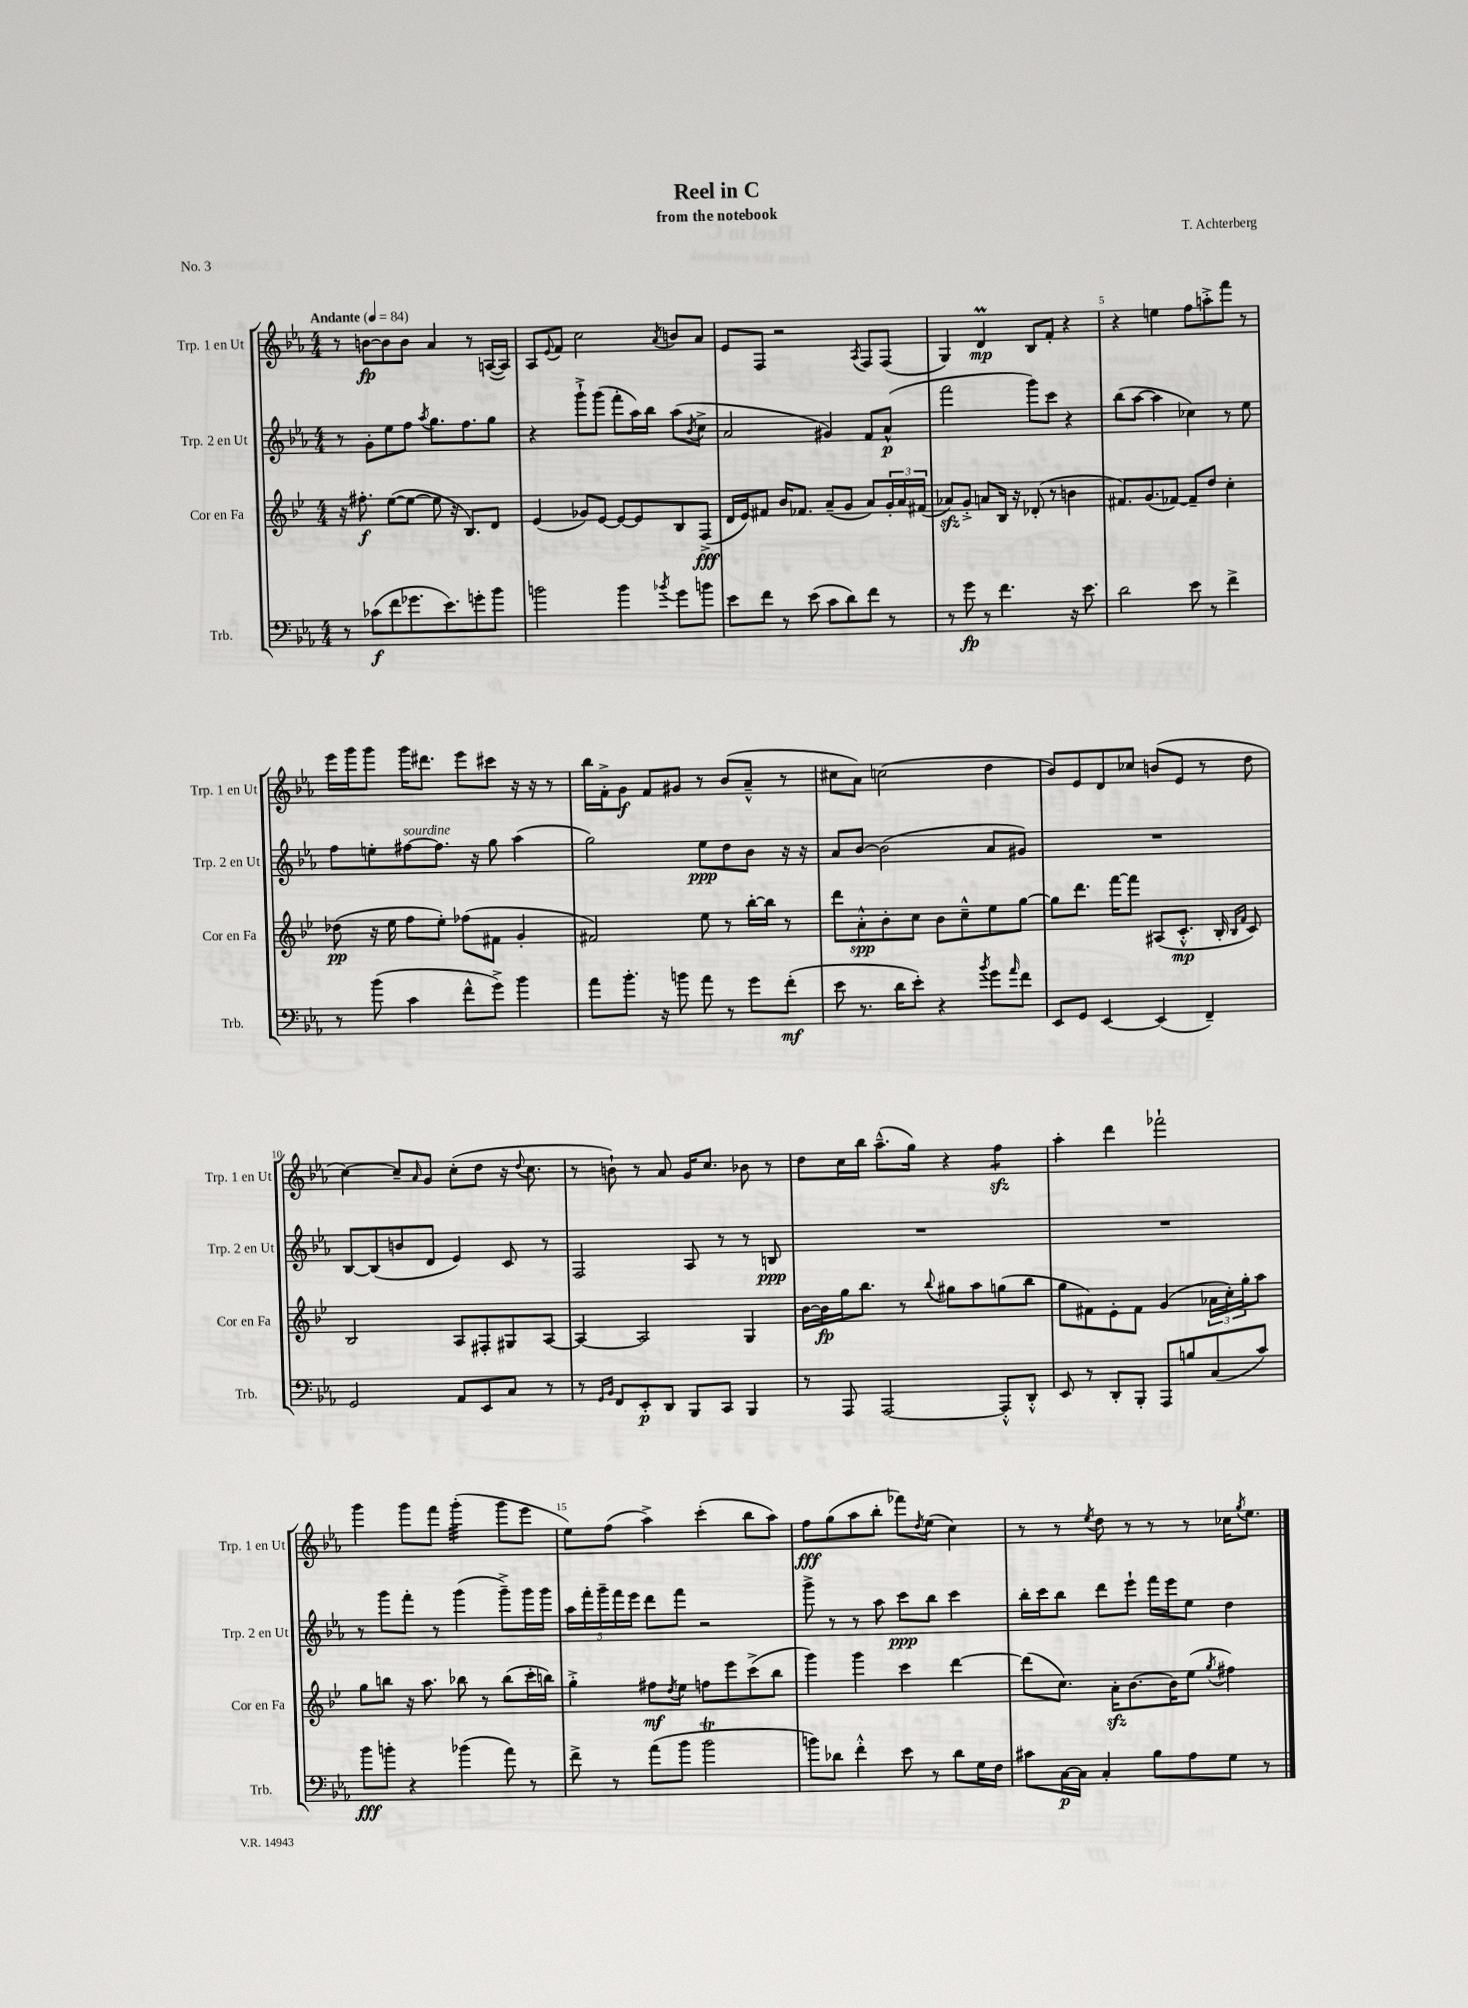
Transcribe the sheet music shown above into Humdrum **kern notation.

**kern	**kern	**kern	**kern
*staff4	*staff3	*staff2	*staff1
*clefF4	*clefG2	*clefG2	*clefG2
*k[b-e-a-]	*k[b-e-]	*k[b-e-a-]	*k[b-e-a-]
*M4/4	*M4/4	*M4/4	*M4/4
*MM84	*MM84	*MM84	*MM84
8r	16r	8r	8r
.	8.ff#'	.	.
(8c-	.	8g'	[8b
8f	([8ee-	8ee-	8b]
8.g-	8ee-_	8ff	8b
.	.	8qaa-	.
.	8ee-]	8.gg	4a-
8.e-)	.	.	.
.	16r	.	.
.	8.B-)	8.ff	.
8g'	.	.	8r
8b-	8d	8gg	([16A
.	.	.	16A])
=	=	=	=
2b	(4e-	4r	8A-
.	.	.	8qqe-
.	.	.	8f
.	8g-)	8ggg`^	2cc
.	[8e-	(8ggg	.
4b	8e-_	8fff'	.
.	8e-]	16aa-)	.
.	.	16bb-	.
8qb-	.	.	8qa-
8g	8B-	(8aa-	8b
.	.	8qb-	.
8b	(8F^	8cc^	8a-
=	=	=	=
8e-	16d	2a-	8e-
.	16e-)	.	.
8f	8f#	.	8F
8r	16b-	.	2r
.	8.f-	.	.
(8e-	.	.	.
8c	(8a~	4g#)	.
8d)	8g	.	.
.	.	.	8qA-
8f	8a)	8f	8F
8r	24g'	(8a-^^	(8F
.	24a	.	.
.	(24f#	.	.
=	=	=	=
8r	8a-)	2fff	4G)
8g	8g'^	.	.
8r	8a	.	4d
4.f	16B-	.	.
.	16r	.	.
.	(8d-'	8ggg)	8B-
.	8r	8ccc	8f'
16r	4b	4r	4r
8.e-	.	.	.
=	=	=	=
2d	8.f#)	(8bb-	4r
.	.	[8aa-	.
.	(8.g	.	.
.	.	4aa-]	4ee
.	[8f-)	.	.
8e-	8f-~]	4cc-)	8ff
8r	8dd	.	8aa'^
4f^	4cc'	8r	8fff
.	.	8ee-	8r
=	=	=	=
8r	(8dd-	8ff	16eee-
.	.	.	16ggg
(8b-	16r	8ee'	8ggg
.	16ee-	.	.
4c	8ff	[8ff#	16ggg
.	.	.	8.ddd#
.	8ee-')	8.ff#]	.
8f^^	(8ff-	.	8eee-
.	.	16r	.
8g^)	8f#	8gg	8ccc#
4b-	4g'	(4aa-	16r
.	.	.	16r
.	.	.	8r
=	=	=	=
8a-	2f#)	2gg)	16bb-
.	.	.	16f'^
8.b-'	.	.	8g
.	.	.	8f
16r	.	.	.
8b	.	.	8g#
8a-	8ee-	8ee-	8r
8r	8r	8dd	(8b-
8g	[16bb-'	8b-	8a-~^^
.	16bb-]	.	.
(8f'	8r	16r	8r
.	.	16r	.
=	=	=	=
8e-	8ddd	8a-	8cc#
8.r	8a'^^	[8b-	8a-)
.	8b-'	(2b-]	(2cc
16d	.	.	.
8e-')	8cc	.	.
4r	8b-	.	.
.	8cc~^^	.	.
8qb-	.	.	.
8g	8ee-	8a-	4dd
16qqa-	.	.	.
8f	[8gg	8g#)	.
=	=	=	=
8EE-	8gg]	1r	8b-)
8GG	8.ddd	.	8e-
[4EE-	.	.	8d
.	[16fff	.	.
.	8fff]	.	8cc-
(4EE-]	(8A#	.	(8b
.	8.c'^^	.	8e-
4FF~)	.	.	8r
.	16B-'	.	.
.	16qqB-	.	.
.	16qqf	.	.
.	8c)	.	8dd
=	=	=	=
2GG	2B-	[8B-	[4cc)
.	.	(8B-]	.
.	.	8b	8cc~]
.	.	.	16qqa-
.	.	8d	8g
8AA-	8A	4e-)	(8cc'
8EE-	8F#'	.	8dd
8C	8G#	8c	16r
.	.	.	8qqdd
.	.	.	8.cc
8r	[8A	8r	.
=	=	=	=
8r	4A_	2F	8r
16qqGG	.	.	.
16qqBB-	.	.	.
8FF	.	.	8b`)
8EE-'	2A]	.	8r
8DD	.	.	8a-
8BBB-	.	8A-	16g
.	.	.	8.cc
8CC	.	8r	.
4BBB-	4G	8r	8b-
.	.	8B	8r
=	=	=	=
8r	[16b-	1r	8dd
.	16b-]	.	.
8AAA-	16gg	.	16cc
.	8.bb-	.	16bb-
[2AAA-	.	.	(8.aa-~^^
.	8r	.	.
.	.	.	16gg)
.	8qqbb-	.	.
.	8gg#	.	4r
.	8aa	.	.
8AAA-'^^]	(8gg	.	4ff
8DD'^^	8bb-	.	.
=	=	=	=
8EE-	8gg	1r	4aa-'
8r	8f#)	.	.
8DD'	8e-'	.	4ddd
8BBB-'	8f#	.	.
8AAA-	(4g	.	2fff-`
8B	.	.	.
(8C	24a-	.	.
.	24cc')	.	.
.	24gg'	.	.
8c)	8aa	.	.
=	=	=	=
8b-	8gg	8r	4ggg
8b'	8bb	8ggg	.
4r	16r	8fff'	8ggg
.	8.aa	.	.
.	.	8r	8fff
(4b-	8bb-	(4ggg	(4ggg'
.	8r	.	.
8a-)	(8bb-	8ggg~^)	8ggg
8r	16ccc'	16ggg	8eee-
.	16bb)	16ggg	.
=	=	=	=
8f^	4gg'^	20aa-	8ee-)
.	.	20fff'	.
.	.	20ggg~	.
8r	.	.	(8ff
.	.	20fff	.
.	.	20eee-	.
(8a-	8ff#	8ddd	4aa-^)
.	8qdd	.	.
8b-	8ee-	8fff	.
2b-	8ff	2r	(4ccc'
.	8eee-	.	.
.	(8ccc^	.	8bb-
.	8bb-	.	8aa-)
=	=	=	=
8b)	4ggg)	8ggg^	8ff
8d-	.	8r	(8gg
4f'^^	4ggg	8r	8aa-
.	.	8aa-	8bb-'
8e-	4ccc	8ccc	8fff-)
.	.	.	8qdd
8r	.	8bb-	(8ee-
8d-	[4ddd	4ccc	4cc)
16G	.	.	.
16F	.	.	.
=	=	=	=
8c#	(8ddd]	16bb-'	8r
.	.	16ccc	.
[16C	8.cc)	8bb-	8r
16C]	.	.	.
.	.	.	8qee-
4C'	.	8ddd	8dd
.	16a'	.	.
.	[8.b-	8eee-`	8r
8B-	.	16fff	8r
.	16b-]	16eee-	.
8A-	(8ee-	8ee-	8r
.	8qgg	.	.
8G	4ff#)	4dd	16cc-
.	.	.	8qgg
.	.	.	8.ee-
8r	.	.	.
==	==	==	==
*-	*-	*-	*-
